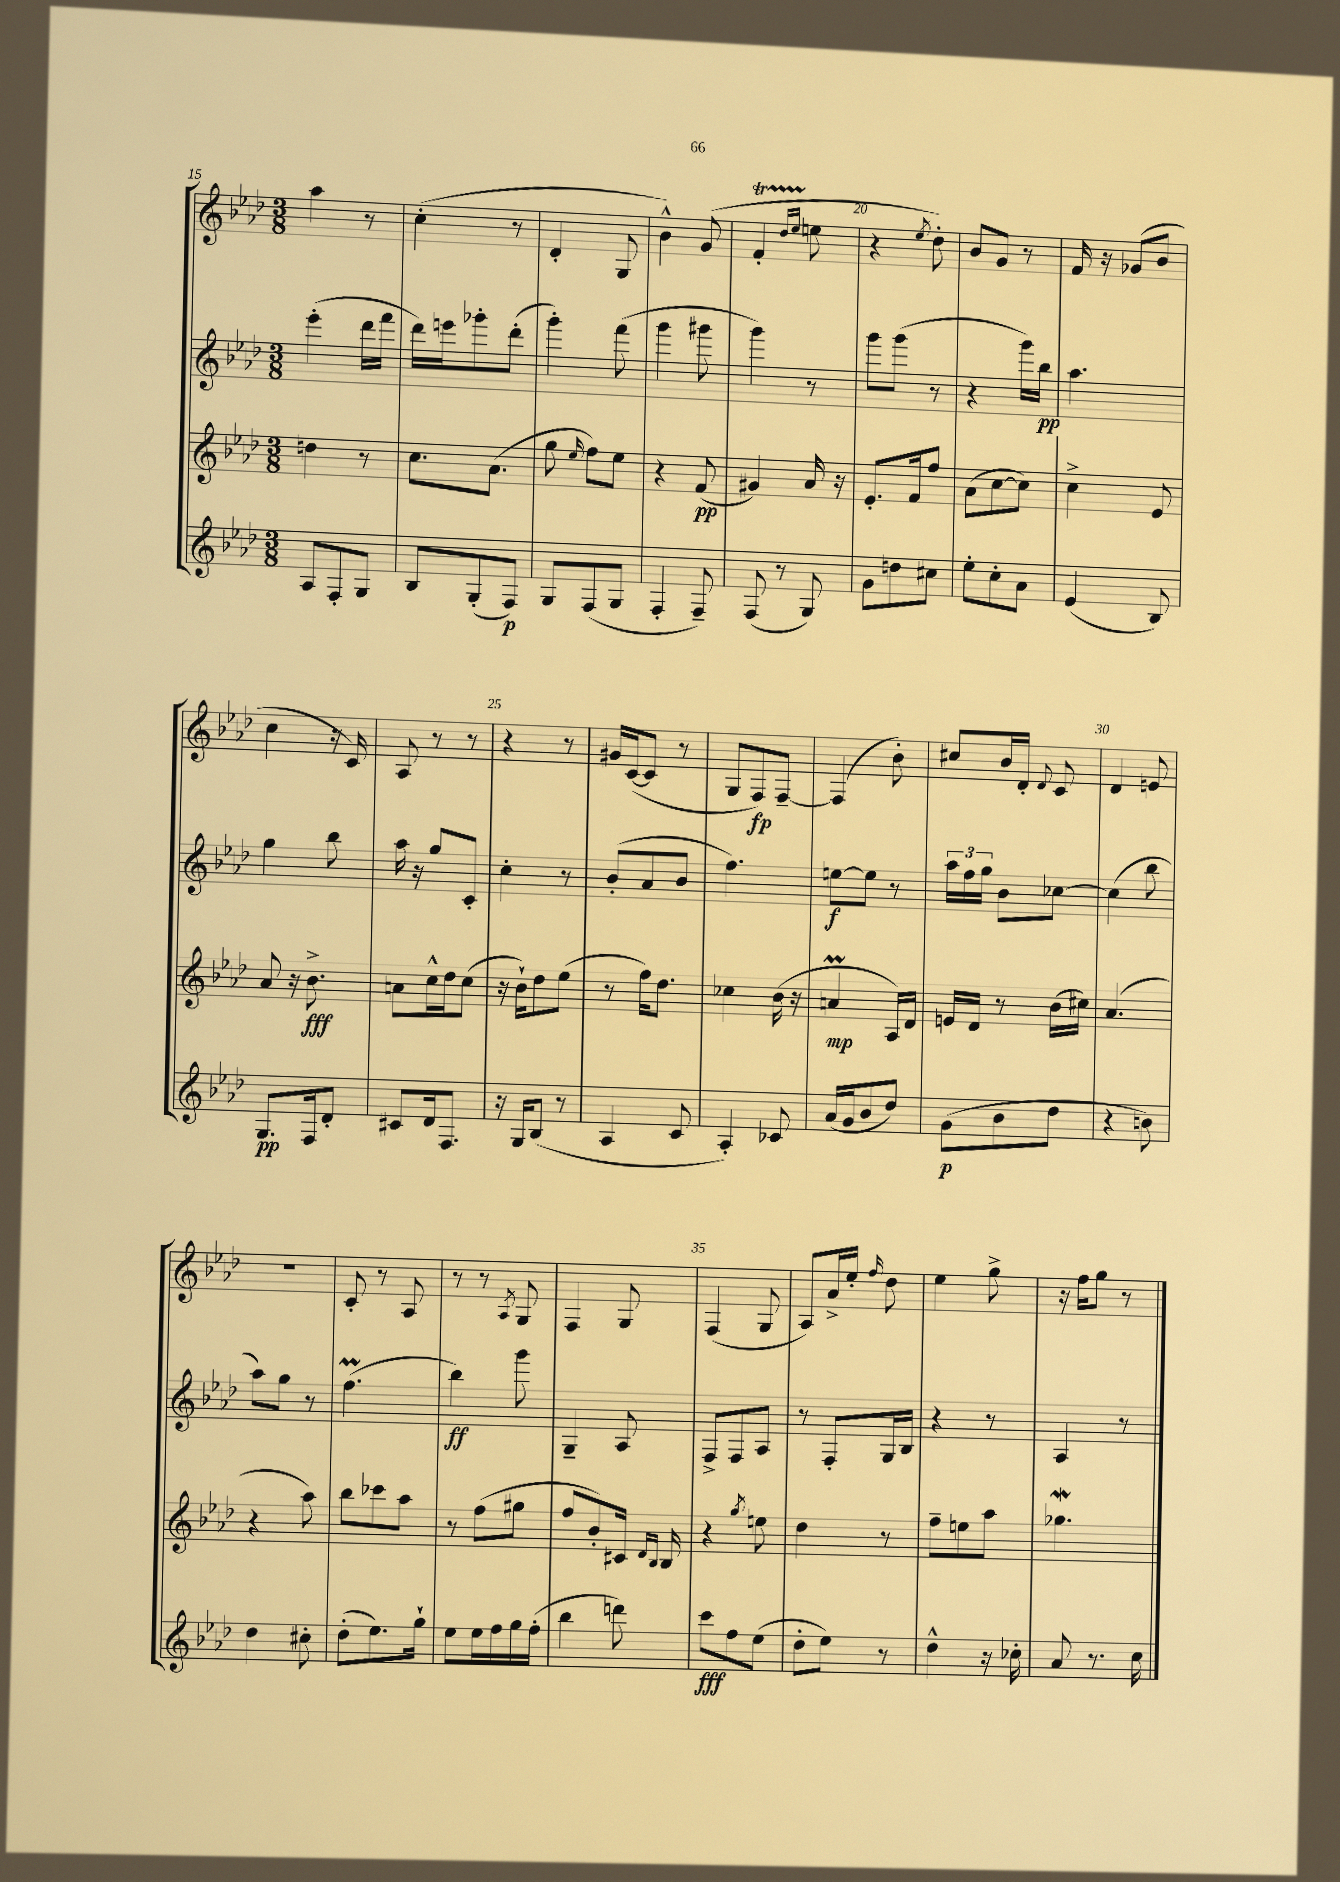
<<
\new StaffGroup <<
\new Staff = "s0" {
    \clef treble \key aes \major \numericTimeSignature \time 3/8
    \autoBeamOff aes''4 r8 |
    c''4-.( r8 |
    des'4-. g8 |
    bes'4-^) g'8( |
    f'4-.\startTrillSpan \grace { des''16[ ees''16] } e''8\stopTrillSpan |
    r4 \acciaccatura { ees''8 } des''8-.) |
    bes'8[ g'8] r8 |
    f'16 r16 ges'8[( bes'8] |
    c''4 r16 c'16) |
    aes8 r8 r8 |
    r4 r8 |
    gis'16[ c'16~( c'8] r8 |
    g8[ f8\fp) f8]~-- |
    f4( bes'8-.) |
    cis''8[ bes'16 des'16]-. \appoggiatura { des'8 } c'8 |
    des'4 e'8 |
    R4. |
    c'8-. r8 aes8 |
    r8 r8 \acciaccatura { aes8 } g8 |
    f4 g8 |
    f4( g8 |
    aes8[) aes'16-> ees''16]-. \grace { f''16 } des''8 |
    ees''4 g''8-> |
    r16 f''16[ g''8] r8 \bar "|." |
}
\new Staff = "s1" {
    \clef treble \key aes \major \numericTimeSignature \time 3/8
    \autoBeamOff ees'''4-.( des'''16[ f'''16] |
    des'''16[) e'''16 ges'''8-. des'''8]-.( |
    g'''4-.) f'''8( |
    g'''4 gis'''8 |
    g'''4) r8 |
    g'''8[ g'''8]( r8 |
    r4 g'''16[) bes''16]\pp |
    aes''4. |
    g''4 bes''8 |
    aes''16 r16 g''8[ c'8]-. |
    c''4-. r8 |
    bes'8[-.( aes'8 bes'8] |
    f''4.) |
    e''8[~\f e''8] r8 |
    \tuplet 3/2 { aes''16[ f''16 g''16] } bes'8[ ces''8]~ |
    ces''4( bes''8 |
    aes''8[) g''8] r8 |
    f''4.\prall( |
    bes''4\ff) g'''8 |
    g4-- aes8 |
    f8[-> f8 aes8] |
    r8 f8[-. g16 bes16] |
    r4 r8 |
    aes4 r8 \bar "|." |
}
\new Staff = "s2" {
    \clef treble \key aes \major \numericTimeSignature \time 3/8
    \autoBeamOff d''4 r8 |
    c''8.[ aes'8.]( |
    g''8 \grace { ees''16 } f''8[) ees''8] |
    r4 f'8\pp( |
    gis'4) aes'16 r16 |
    ees'8.[-. f'16 f''8] |
    aes'8[( c''8~ c''8]) |
    c''4-> ees'8 |
    aes'8 r16 bes'8.->\fff |
    a'8[ c''16-^ des''16 c''8]( |
    r16 bes'16[-!) des''8 ees''8]( |
    r8 f''16[) des''8.] |
    ces''4 bes'16( r16 |
    a'4\prall\mp aes16[) des'16] |
    e'16[ des'16] r8 bes'16[( cis''16]) |
    aes'4.( |
    r4 aes''8) |
    bes''8[ ces'''8 aes''8] |
    r8 f''8[( gis''8] |
    f''8[ bes'8-.) cis'16] \grace { des'16[ bes16] } bes16 |
    r4 \acciaccatura { g''8 } e''8 |
    des''4 r8 |
    f''8[-- e''8 aes''8] |
    ges''4.\mordent \bar "|." |
}
\new Staff = "s3" {
    \clef treble \key aes \major \numericTimeSignature \time 3/8
    \autoBeamOff aes8[ f8-. g8] |
    bes8[ g8-.( f8]\p) |
    g8[ f8( g8] |
    f4-. f8--) |
    f8( r8 g8) |
    g'8[ d''8 cis''8] |
    ees''8[-. c''8-. aes'8] |
    ees'4( bes8) |
    g8.[\pp f16 des'8]-. |
    cis'8[ des'16 f8.] |
    r16 g16[ bes8]( r8 |
    aes4 c'8 |
    aes4-.) ces'8 |
    aes'16[( g'16 bes'8 des''8]) |
    g'8[\p( bes'8 des''8] |
    r4 b'8) |
    des''4 cis''8-. |
    des''8[-.( ees''8.) g''16]-! |
    ees''8[ ees''16 f''16 g''16 f''16]-.( |
    bes''4 d'''8) |
    c'''8[\fff f''8 ees''8]( |
    des''8[-. ees''8]) r8 |
    des''4-^ r16 ces''16-. |
    aes'8 r8. c''16 \bar "|." |
}
>>
>>
\layout { \context { \Score currentBarNumber = #15 \override BarNumber.break-visibility = ##(#f #t #t) barNumberVisibility = #(every-nth-bar-number-visible 5) } }
